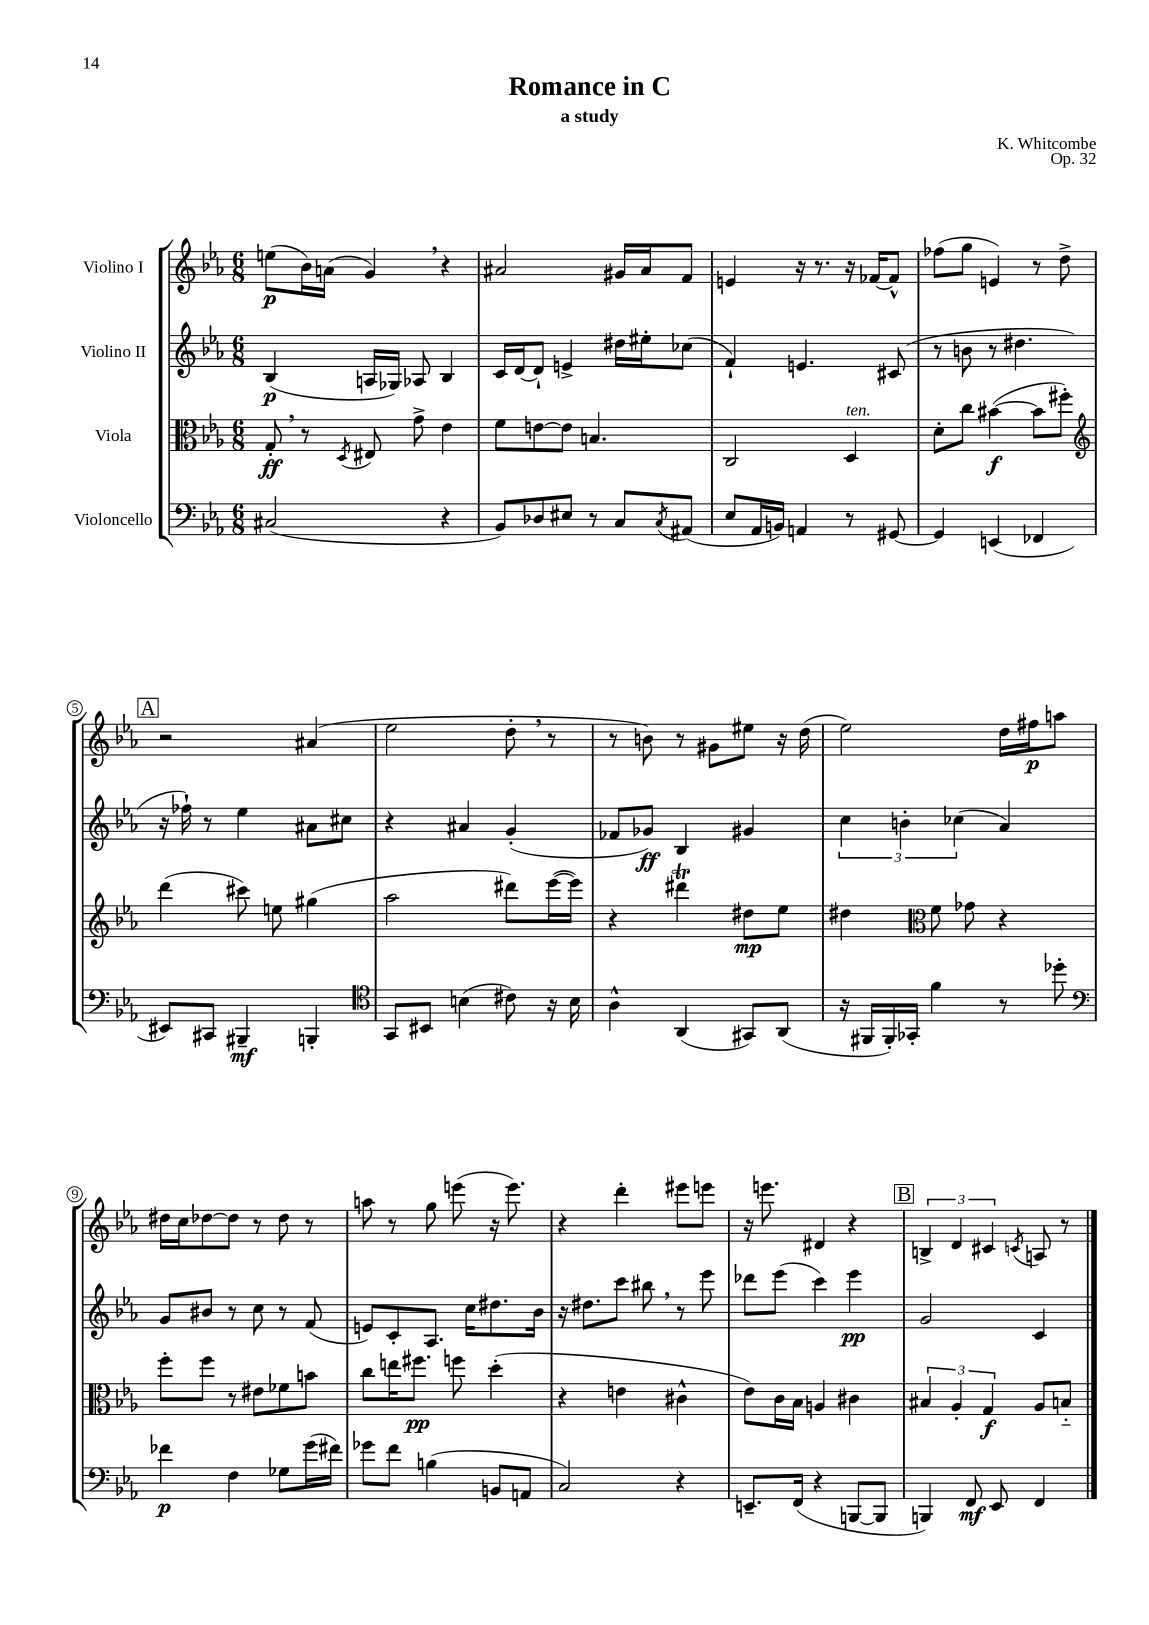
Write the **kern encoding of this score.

**kern	**kern	**kern	**kern
*staff4	*staff3	*staff2	*staff1
*clefF4	*clefC3	*clefG2	*clefG2
*k[b-e-a-]	*k[b-e-a-]	*k[b-e-a-]	*k[b-e-a-]
*M6/8	*M6/8	*M6/8	*M6/8
(2C#/	8G'/	(4B-/	(8ee\L
.	8r	.	16b-\L)
.	.	.	(16a\JJ
.	8qD/	.	.
.	8E#/	16A/LL	4g/)
.	.	16G-/JJ)	.
.	8g^\	8A-/	.
4r	4e-\	4B-/	4r
=	=	=	=
8BB-/L)	8f\L	16c/LL	2a#/
.	.	[16d/J	.
8D-/	[8e\	8d`/]J	.
8E#/J	8e\]J	4e^/	.
8r	4.B/	.	.
8C/L	.	16dd#\LL	16g#/LL
.	.	16ee#'\J	16a#/J
8qC/	.	.	.
(8AA#/J	.	(8cc-\J	8f/J
=	=	=	=
8E-/L	2C/	4f`/)	4e/
16AA-/L	.	.	.
16BB/JJ)	.	.	.
4AA/	.	4.e/	16r
.	.	.	8.r
8r	4D/	.	16r
.	.	.	[16f-/LK
[8GG#/	.	(8c#/	8f-^^/]J
=	=	=	=
4GG#/]	8d'\L	8r	(8ff-\L
.	8cc\J	8b\	8gg\J
(4EE/	([4b#\	8r	4e/)
.	.	4.dd#\	.
4FF-/	8b#\]L	.	8r
.	8ff#'\J)	.	8dd^\
=	=	=	=
*	*clefG2	*	*
8EE#/L)	(4ddd\	16r	2r
.	.	16ff-`\)	.
8CC#/J	.	8r	.
4BBB#~/	8ccc#\)	4ee-\	.
.	8ee\	.	.
4BBB'/	(4gg#\	8a#\L	(4a#/
.	.	8cc#\J	.
=	=	=	=
*clefC4	*	*	*
8GG/L	2aa-\	4r	2ee-\
8BB#/J	.	.	.
(4B\	.	4a#/	.
8c#\)	8ddd#\L)	(4g'/	8dd'\
16r	([16eee-\L	.	8r
16B\	16eee-\]JJ)	.	.
=	=	=	=
4A-^^\	4r	8f-/L	8r
.	.	8g-/J)	8b\)
(4AA-/	4ddd#\	4B-/	8r
.	.	.	8g#\L
8GG#/L)	8dd#\L	4g#/	8ee#\J
(8AA-/J	8ee-\J	.	16r
.	.	.	(16dd\
=	=	=	=
16r	4dd#\	6cc\	2ee-\)
16FF#/LL	.	.	.
16FF#'/)	.	.	.
.	.	6b'\	.
16GG-'/JJ	.	.	.
*	*clefC3	*	*
4f\	8f\	.	.
.	.	(6cc-\	.
.	8g-\	.	.
8r	4r	4a-/)	16dd\LL
.	.	.	16ff#\J
8dd-'\	.	.	8aa\J
=	=	=	=
*clefF4	*	*	*
4f-\	8ff'\L	8g/L	16dd#\LL
.	.	.	16cc\J
.	8ff\J	8b#/J	[8dd-\
4F\	8r	8r	8dd-\]J
.	8e#\L	8cc\	8r
8G-\L	8f-\	8r	8dd-\
(16g\L	8b\J	(8f/	8r
16f#\JJ)	.	.	.
=	=	=	=
8g-\L	8cc\L	8e/L)	8aa\
8f\J	16ee\K	8c'/	8r
.	8.ff#\J	.	.
(4B\	.	8.A-/J	8gg\
.	8ff\	.	(8eee\
.	.	16cc\LK	.
8BB/L	(4dd'\	8.dd#\	16r
.	.	.	8.eee\)
8AA/J	.	.	.
.	.	16b-\Jk	.
=	=	=	=
2C/)	4r	16r	4r
.	.	8.dd#\L	.
.	4e\	8ccc\J	4ddd'\
.	.	8bb#\	.
4r	4c#^^\	8r	8eee#\L
.	.	8eee-\	8eee\J
=	=	=	=
8.EE~/L	8e-\L)	8ddd-\L	16r
.	.	.	8.eee\
.	16c\L	(8eee-\J	.
(16FF/Jk	16B-\JJ	.	.
4r	4A/	4ccc\)	4d#/
[8BBB/L	4c#\	4eee-\	4r
8BBB/]J	.	.	.
=	=	=	=
4BBB/)	6B#/	2g/	6B^/
.	6A-'/	.	6d/
8FF/	.	.	.
.	6G/	.	6c#/
8EE-/	.	.	.
.	.	.	8qc/
4FF/	8A-/L	4c/	8A/
.	8B'~/J	.	8r
==	==	==	==
*-	*-	*-	*-
